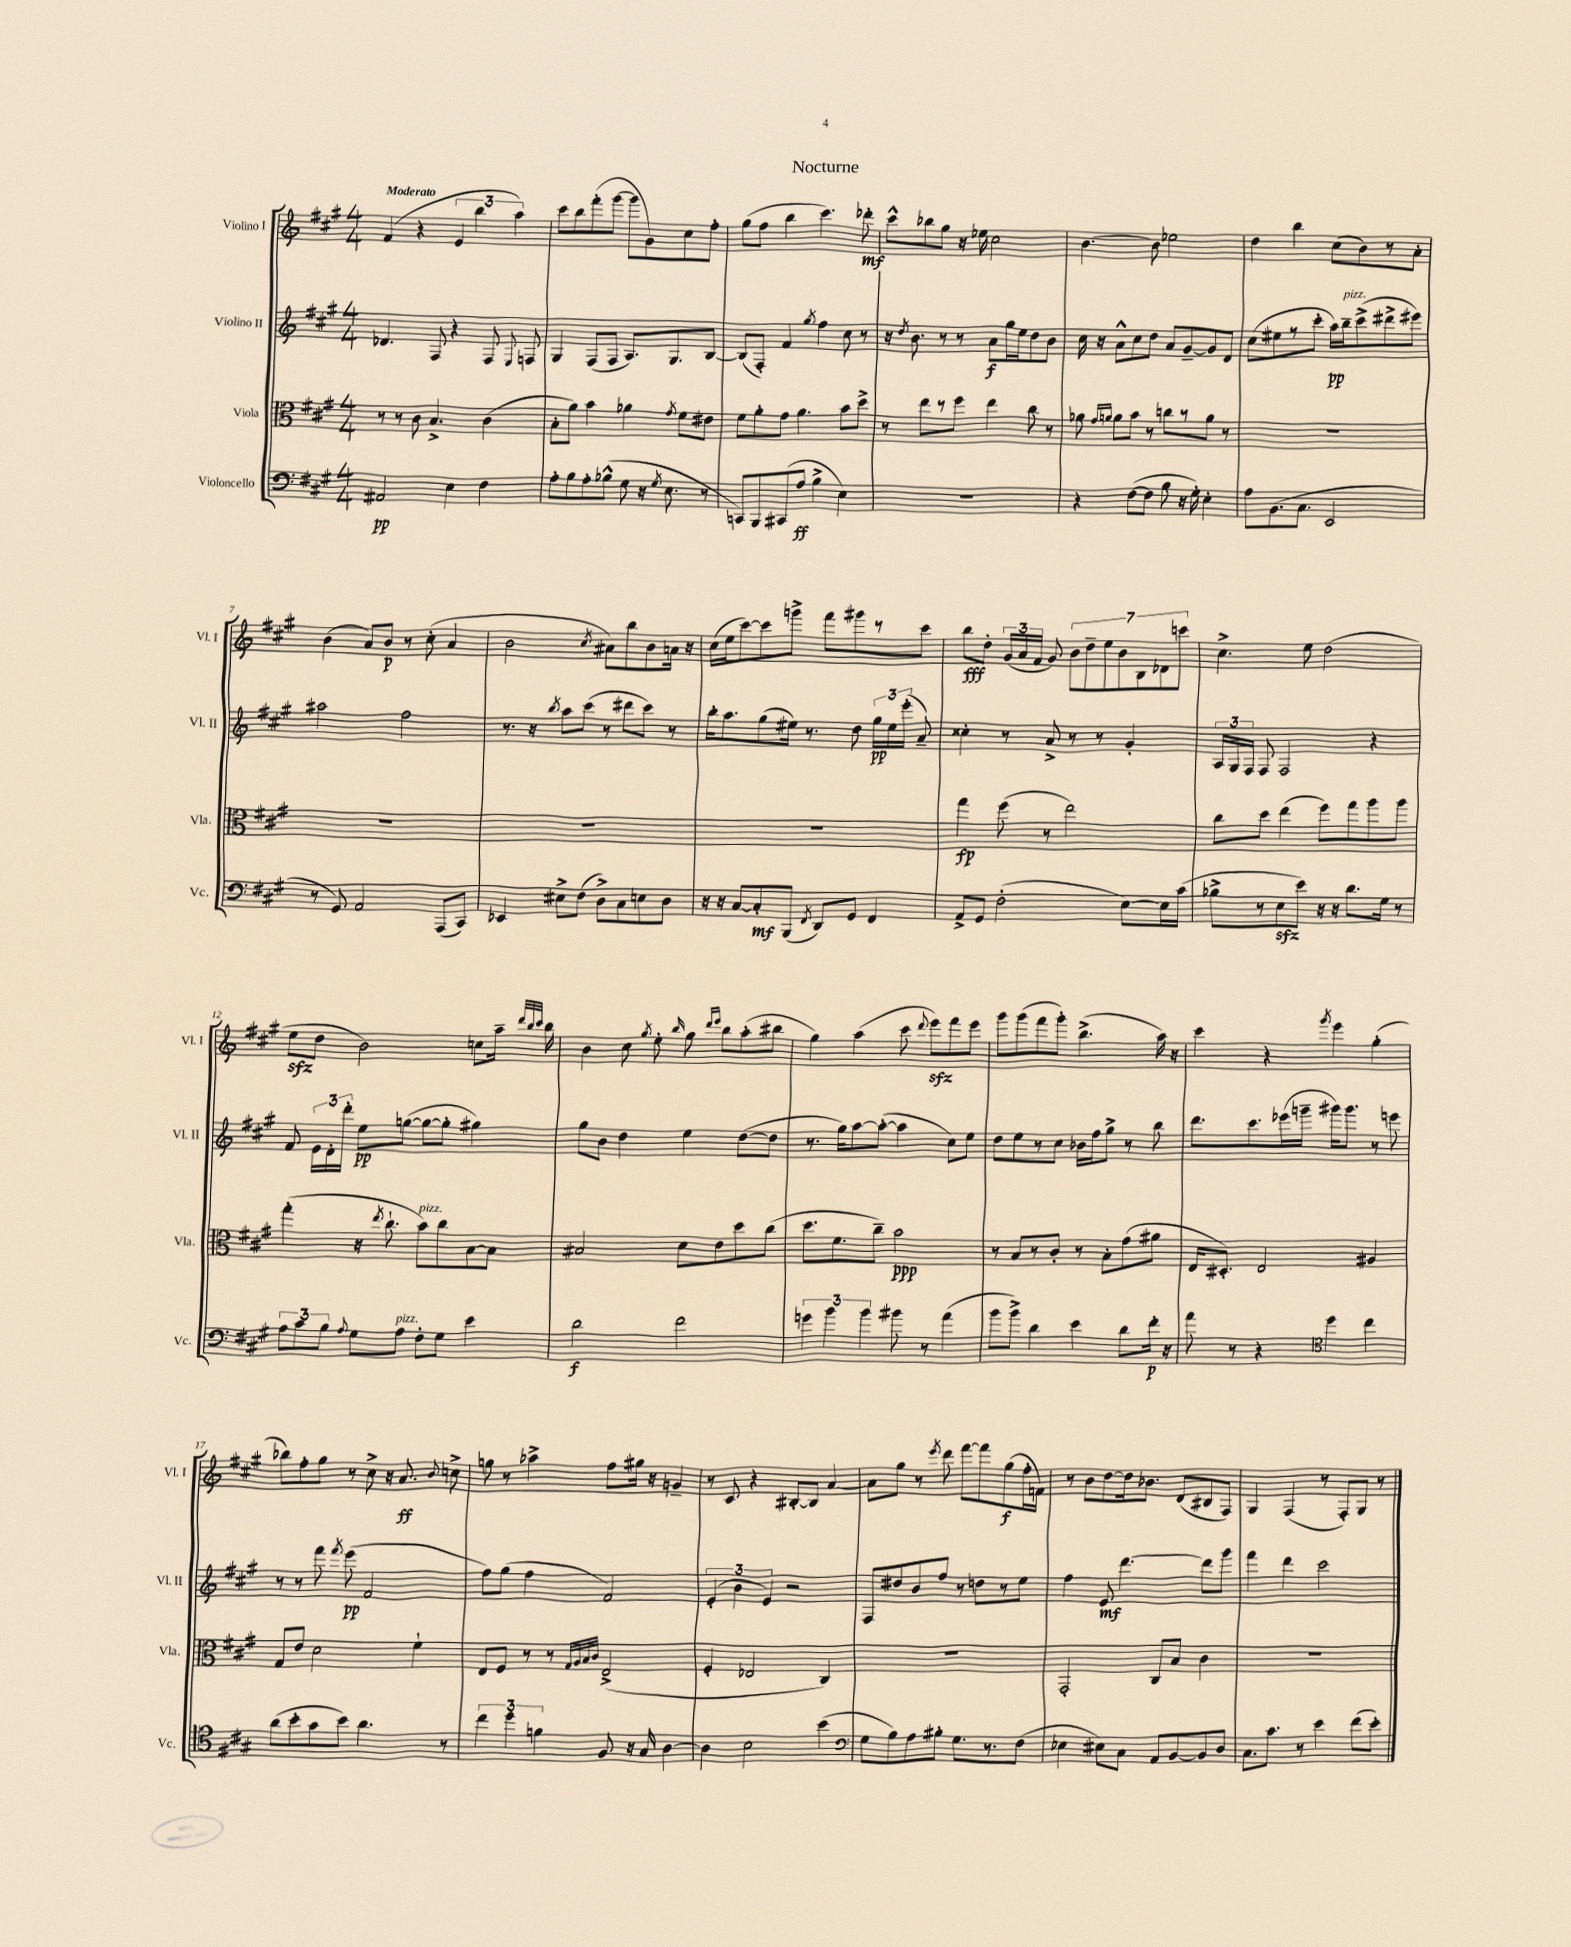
\header { title = "Nocturne" }
<<
\new StaffGroup <<
\new Staff = "s0" \with { instrumentName = "Violino I" shortInstrumentName = "Vl. I" } {
    \clef treble \key a \major \numericTimeSignature \time 4/4 \tempo "Moderato"
    \autoBeamOff fis'4( r4 \tuplet 3/2 { e'4 b''4 a''4) } |
    cis'''8[ b''8 fis'''8-.( gis'''8]~ gis'''8[ gis'8) cis''8 fis''8]-. |
    gis''8[( fis''8] b''4 cis'''4.) des'''8-.\mf |
    cis'''8[-^ bes''8 gis''8] r16 ees''16 cis''2 |
    b'4.~ b'8 ees''2 |
    d''4 b''4 cis''8[( b'8) r8 a'8]-. |
    b'4( a'8[) b'8]\p r8 cis''8-.( a'4 |
    b'2 \acciaccatura { cis''8 } ais'8[) b''8 b'8 a'16] r16 |
    cis''16[( e''16 cis'''8~) cis'''8 g'''8]-> fis'''8[ gis'''8 r8 cis'''8] |
    b''8[\fff d''8]-. \tuplet 3/2 { gis'16[( a'16 fis'16] } gis'8) \tuplet 7/4 { b'8[ d''8-- e''8 b'8 b8 des'8 c'''8] } |
    cis''4.-> e''8 d''2( |
    e''8[\sfz d''8] b'2) c''8[ a''16]-- \grace { d'''32[ b''32 cis'''32] } b''16 |
    b'4 cis''8 \acciaccatura { gis''8 } e''8-. \grace { b''16 } gis''8 \grace { d'''16[ e'''16] } b''8[ a''8-.( bis''8] |
    gis''4) a''4( cis'''8 \appoggiatura { d'''8 } e'''8[\sfz) fis'''8 e'''8] |
    gis'''8[ gis'''8( fis'''8 gis'''8]-.) b''4.->( a''16) r16 |
    cis'''4 r4 \acciaccatura { gis'''8 } e'''4 gis''4-.( |
    bes''8[) fis''8-. gis''8] r8 cis''8-> r16 a'8.\ff \appoggiatura { b'8 } c''8-> |
    g''8 r8 aes''4-> fis''8[ gis''16] r16 g'4-- |
    r8 cis'8 r4 bis8[~-. bis8] a'4~ |
    a'8[ gis''8] r8 \acciaccatura { e'''8 } d'''8 fis'''8[~ fis'''8 gis''8\f( fis''16-. f'16]) |
    r8 b'8[ d''8~ d''16 bes'8.] d'8[( bis8 fis8]) |
    gis4 fis4( r8 fis8[-.) gis8] r8 \bar "|." |
}
\new Staff = "s1" \with { instrumentName = "Violino II" shortInstrumentName = "Vl. II" } {
    \clef treble \key a \major \numericTimeSignature \time 4/4
    \autoBeamOff des'4. fis8 r4 fis8 \appoggiatura { e8 } f8 |
    gis4 fis8[( fis8] a8.[) gis8. b8]~ |
    b8[( fis8]-.) fis'4 \acciaccatura { gis''8 } fis''4 cis''8 r8 |
    r16 \acciaccatura { d''8 } b'8. r8 r8 a'8[\f gis''16 e''16 d''8 b'8] |
    cis''16 r16 a'8[-^ cis''8 d''8] a'8[ gis'8~-- gis'8 d'8] |
    cis''8[( eis''8 r8 cis'''8]-. a''16[\pp) b''16--^\markup { \italic "pizz." } cis'''8->( dis'''8-> eis'''8]) |
    ais''2 fis''2 |
    r8. r16 \acciaccatura { b''8 } a''8[ cis'''8]( r8 dis'''8[ cis'''8]) r8 |
    b''16[-. a''8. gis''8( eis''16]) r8. d''8 \tuplet 3/2 { gis''16[\pp eis''16 e'''16]-.( } a'8--) |
    cisis''4-. r8 a'8-> r8 r8 gis'4-. |
    \tuplet 3/2 { a16[ gis16 fis16] } fis8 fis2 r4 |
    fis'8 \tuplet 3/2 { e'16[ d'16-. d'''16]-. } e''8[\pp g''8]~( g''8[~ g''8]-. gis''4) |
    gis''8[ b'8] d''4 e''4 d''8[~( d''8] |
    r8. gis''16[) a''8~ a''8]~-.( a''4 cis''8[) e''8] |
    d''8[ e''8 r8 cis''8] bes'16[ fis''16 gis''8]-> r8 b''8 |
    d'''8.[ cis'''8. ees'''16( g'''16]-- gis'''16[) gis'''8.] r8 e'''8 |
    r8 r8 fis'''8 \acciaccatura { fis'''8 } e'''8\pp( fis'2 |
    fis''8[) gis''8]( fis''4 fis'2) |
    \tuplet 3/2 { e'4-.( b'4 e'4) } r2 |
    fis8[ dis''8 b'8 fis''8] r8 d''8[ r8 e''8] |
    fis''4 e'8\mf d'''4.~ d'''8[ gis'''8] |
    fis'''4 d'''4 cis'''2 \bar "|." |
}
\new Staff = "s2" \with { instrumentName = "Viola" shortInstrumentName = "Vla." } {
    \clef alto \key a \major \numericTimeSignature \time 4/4
    \autoBeamOff r8 r8 cis'8 b4.-> cis'4( |
    b8[-. a'8]) b'4 aes'4 \acciaccatura { gis'8 } fis'8[ eis'8] |
    fis'8[ a'8-. gis'8] a'4. b'8[ d''8]-> |
    r8 e''8[ r8 fis''8] e''4 cis''8 r8 |
    aes'8 \grace { gis'16[ a'16] } a'8[ b'8] r8 c''8[ r8 a'8] r8 |
    R1 |
    R1 |
    R1 |
    R1 |
    gis''4\fp fis''8( r8 e''2) |
    cis''8[ d''8] e''4( fis''8[) gis''8 a''8 a''8] |
    gis''4-.( r16 \acciaccatura { e''8 } cis''8.-! b'8[^\markup { \italic "pizz." }) cis''8 b8~ b8] |
    bis2 d'8[ e'8 d''8 cis''8]( |
    d''8.[ fis'8. cis''8]--) b'2\ppp |
    r8 b8[ r8 cis'8]-. r8 b8[-. gis'8( ais'8] |
    e16[ dis8.]-.) e2 ais4 |
    gis8[ e'8] d'2 fis'4-! |
    e8[ fis8] r8 r8 \grace { gis32[ a32 b32 cis'32] } e2->( |
    fis4-. ees2 cis4) |
    R1 |
    gis,2-. cis8[ b8] cis'4 |
    R1 \bar "|." |
}
\new Staff = "s3" \with { instrumentName = "Violoncello" shortInstrumentName = "Vc." } {
    \clef bass \key a \major \numericTimeSignature \time 4/4
    \autoBeamOff ais,2\pp e4 fis4 |
    a8[-. b8 a8-. bes8]-^( gis8 r16 \acciaccatura { gis8 } e8. r8 |
    c,8[) b,,8 cis,8( a8]\ff b4-> e4) |
    R1 |
    r4 fis8[~( fis8] b8 r16 gis16-.) e4-. |
    a8[ b,8.( cis8.] e,2 |
    r8 gis,8) a,2 a,,8[( cis,8]) |
    ees,4 eis8[-> fis8]( d8[->) cis8 e8 d8] |
    r16 r16 cis8[~ cis8-.\mf b,,8]( \acciaccatura { fis,8 } d,8[) gis,8] fis,4 |
    a,8[-> gis,8] fis2-.( e8[~) e16 cis'16]( |
    bes8[-> r8 e8\sfz e'8]) r16 r16 d'8.[ gis16] r8 |
    \tuplet 3/2 { a8[ cis'8 b8] } \appoggiatura { a8 } gis8[ a8]^\markup { \italic "pizz." } fis8[-. gis8] e'4 |
    d'2\f fis'2 |
    \tuplet 3/2 { g'4 b'4 b'4 } bis'8 r8 a'4( |
    b'8[ b'8]->) d'4 e'4 d'8[ fis'16]-.\p r16 |
    a'8 r8 r4 \clef tenor d''4 cis''4 |
    a'8[( b'8-. gis'8 b'8]) a'4. r8 |
    \tuplet 3/2 { cis''4 d''4 f'4 } fis8 r16 gis16 a4~ |
    a4 b2 b'4( |
    \clef bass gis8[ b8) a8 bis8]-. gis8.[ r8. fis8]( |
    ees4 eis8[) cis8] a,8[ b,8~ b,8 d8] |
    cis8.[ cis'8.] r8 e'4 fis'8[( e'8]-.) \bar "|." |
}
>>
>>
